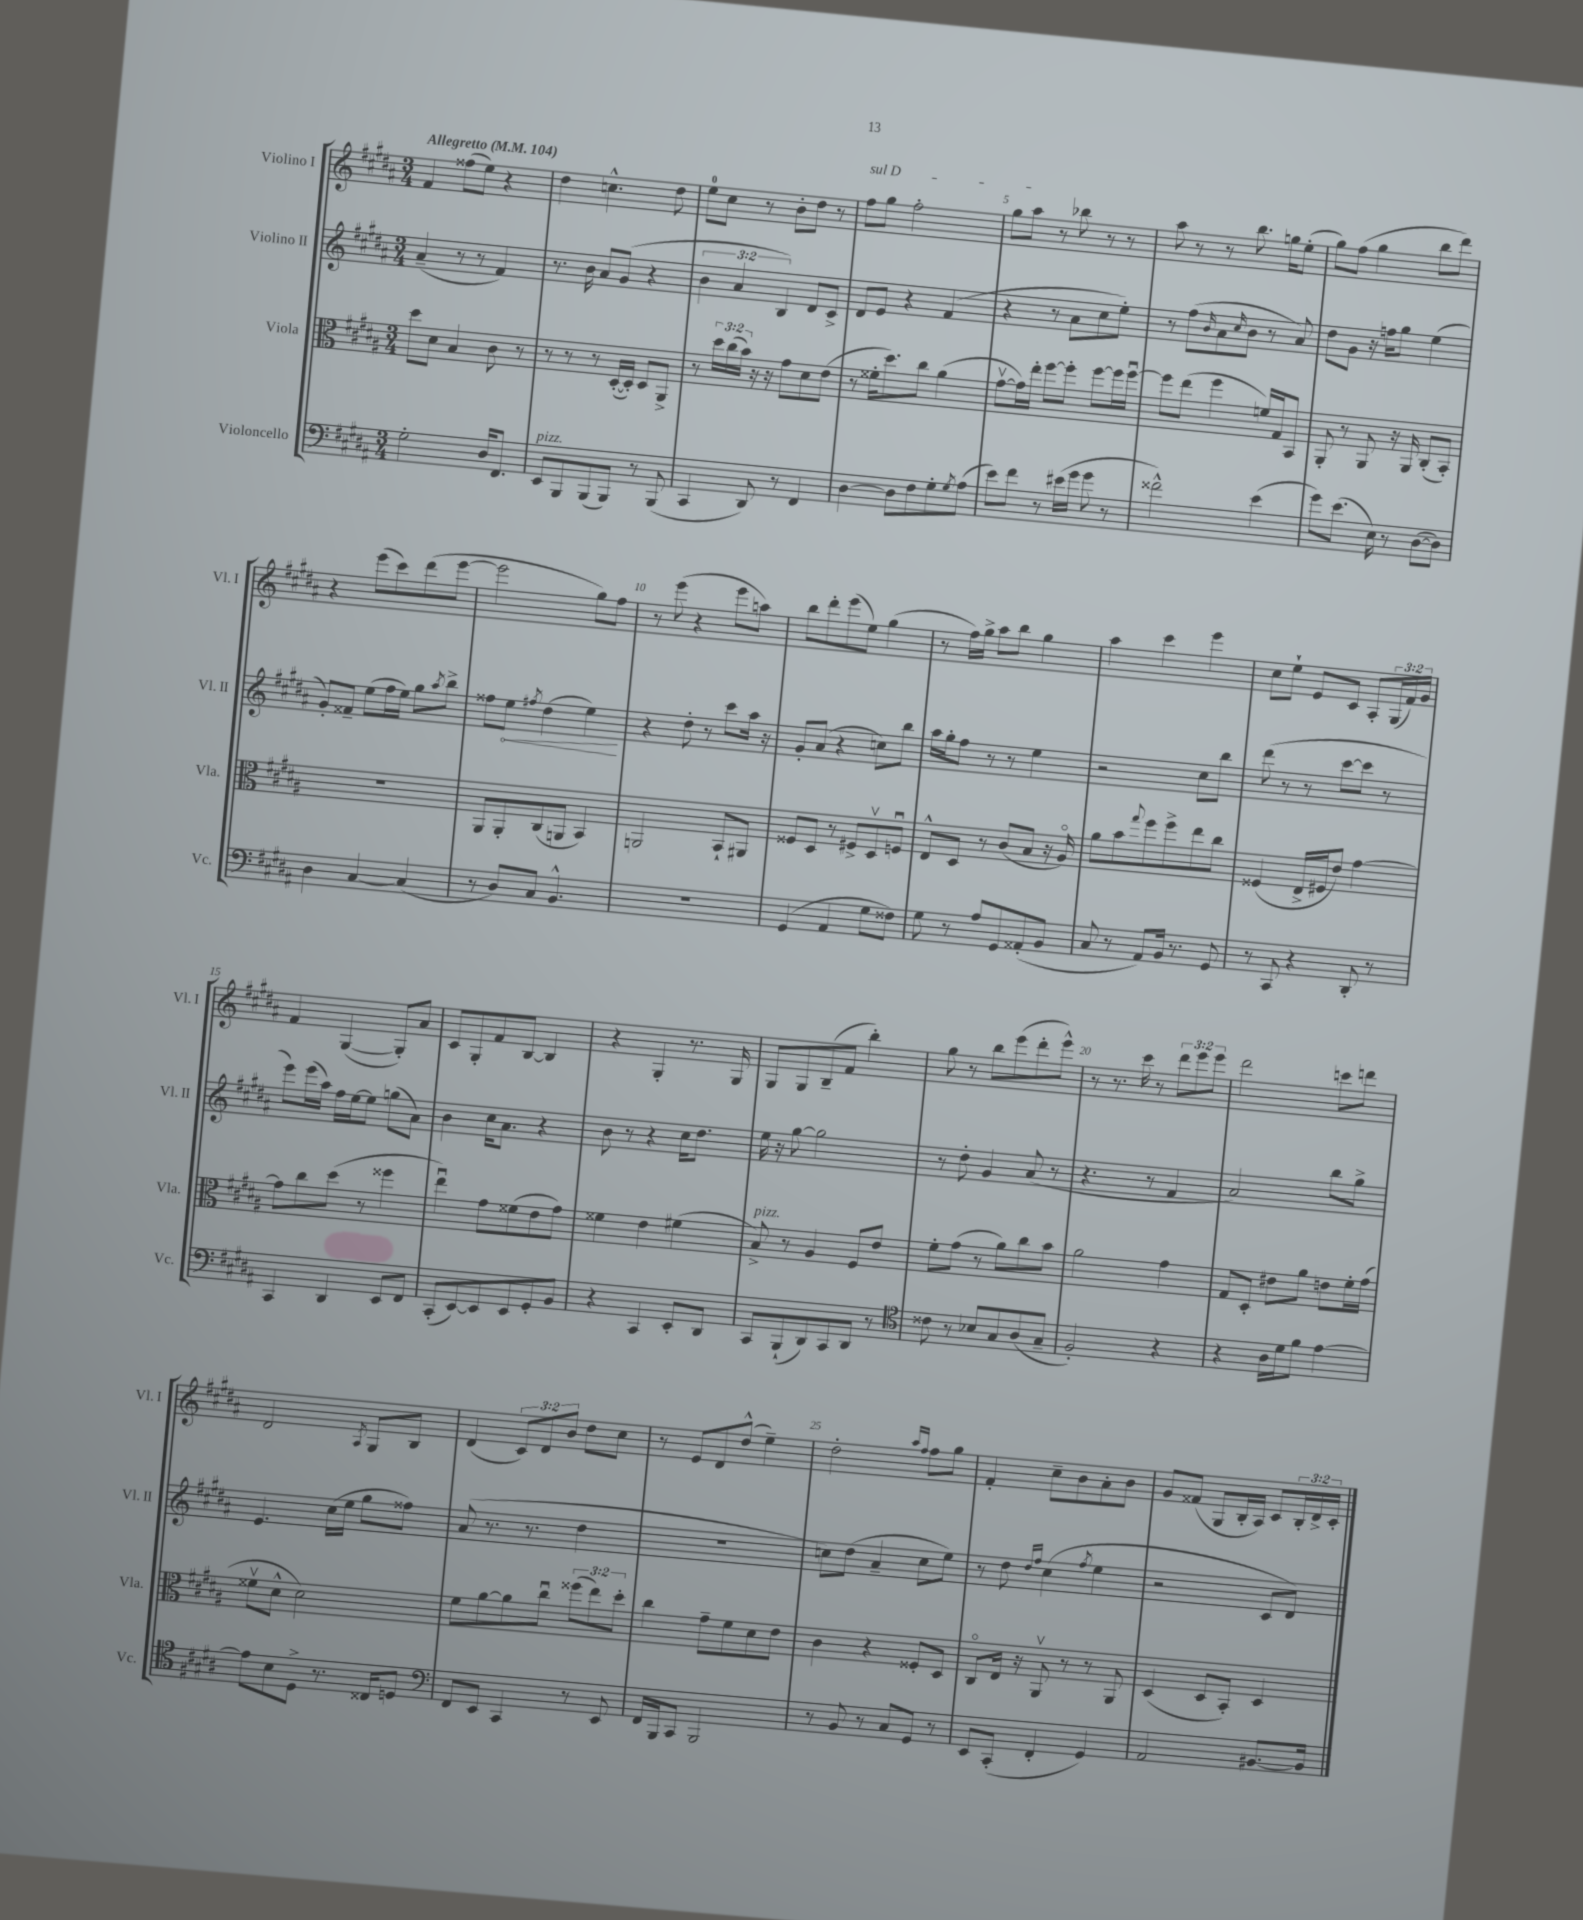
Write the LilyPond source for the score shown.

<<
\new StaffGroup <<
\new Staff = "s0" \with { instrumentName = "Violino I" shortInstrumentName = "Vl. I" } {
    \clef treble \key b \major \numericTimeSignature \time 3/4 \override Staff.TupletNumber.text = #tuplet-number::calc-fraction-text \tempo "Allegretto" 4 = 104
    fis'4 fisis''8( e''8) r4 |
    dis''4 c''4.-^ dis''8 |
    e''8-0 cis''8 r8 b'8-. dis''8 r8 |
    \once \override TextSpanner.bound-details.left.text = \markup { \italic "sul D" } fis''8\startTextSpan gis''8 fis''2-. |
    gis''8 ais''8\stopTextSpan r8 bes''8 r8 r8 |
    ais''8 r8 r8 b''8. g''16 e''8-.( |
    gis''8) fis''8( gis''4 b''8 dis'''8) |
    r4 e'''8( cis'''8) dis'''8( e'''8~ |
    e'''2 gis''8) fis''8 |
    r8 e'''8( r4 e'''8 a''8) |
    b''8 dis'''8-. e'''8( e''8) gis''4( |
    r8 fis''16) gis''16-> ais''8 b''8 gis''4 |
    ais''4 cis'''4 e'''4 |
    cis''8 e''8-! e'8 cis'8 ais8-. \tuplet 3/2 { gis16( fis'16) gis'16 } |
    fis'4 gis4~( gis8-.) ais'8 |
    cis'8 gis8-. fis'8 b8~ b4 |
    r4 gis4-. r8. gis16 |
    gis8 gis8 b8--( fis'8 b''4-.) |
    gis''8 r8 b''8 e'''8( dis'''8-. e'''8-^) |
    r8 r8. cis'''16 r8 \tuplet 3/2 { dis'''8 e'''8 e'''8 } |
    dis'''2 c'''8 d'''8 |
    dis'2 \acciaccatura { ais8 } gis8 b8 |
    dis'4( \tuplet 3/2 { cis'8) dis'8 b'8 } dis''8 cis''8 |
    r8 e'8 dis'8 dis''8-^( e''4--) |
    dis''2-. \grace { ais''16 fis''16 } fis''8 gis''8 |
    fis'4-. cis''8-- b'8 ais'8-. b'8 |
    gis'8 fisis'8( gis8 b16-. ais16) cis'8 \tuplet 3/2 { b16-. dis'16-> cis'16-. } \bar "|." |
}
\new Staff = "s1" \with { instrumentName = "Violino II" shortInstrumentName = "Vl. II" } {
    \clef treble \key b \major \numericTimeSignature \time 3/4 \override Staff.TupletNumber.text = #tuplet-number::calc-fraction-text
    ais'4--( r8 r8 fis'4) |
    r8. b'16 ais'8 gis'8( r4 |
    \tuplet 3/2 { b'4 ais'4 b4) } dis'8 cis'8-> |
    dis'8 e'8 r4 fis'4( |
    r4 r8 ais'8 cis''8 e''8-.) |
    r8 fis''8( \grace { b'16 } ais'8 \grace { cis''16 } b'8 r8 ais'8) |
    dis''8 gis'8 r16 f''16 gis''8 e''4( |
    gis'8-.) fisis'8-- e''8( fis''16 e''16) gis''8 \acciaccatura { ais''8 } b''8-> |
    fisis''8 \once \override Hairpin.circled-tip = ##t e''8\< \acciaccatura { fis''8 } dis''4( e''4\!) |
    r4 dis''8-. r8 cis'''8 ais''16 r16 |
    gis'8-. ais'8( r4 c''8) b''8 |
    ais''16 gis''16-. fis''8 r8 r8 e''4 |
    r2 cis''8 b''8 |
    dis'''8( r8 r8 cis'''8~ cis'''8 r8 |
    e'''8) e'''16( ais''16) fis''16 e''16~ e''8 g''8( ais'8) |
    b'4 cis''16 ais'8. r4 |
    b'8 r8 r4 cis''16 dis''8. |
    e''16 r16 gis''8~ gis''2 |
    r8 dis''8-. gis'4 ais'8( r8 |
    r4. r8 fis'4 |
    ais'2) b''8 gis''8-> |
    e'4. cis''16( e''16 gis''8 fisis''8) |
    ais'8( r8. r8. dis''4 |
    R2. |
    c''8) dis''8( ais'4-- c''8 e''8) |
    r8 dis''8 \grace { dis''16 fis''16 } cis''4( \acciaccatura { fis''8 } e''4 |
    r2 cis'8 dis'8) \bar "|." |
}
\new Staff = "s2" \with { instrumentName = "Viola" shortInstrumentName = "Vla." } {
    \clef alto \key b \major \numericTimeSignature \time 3/4 \override Staff.TupletNumber.text = #tuplet-number::calc-fraction-text
    dis''8 dis'8 b4 cis'8 r8 |
    r8 r8 r8 dis16~-.( dis16-.) dis8 ais,8-> |
    r8 \tuplet 3/2 { dis''16 cis''16( b'16) } r16 r16 gis'8 dis'8 e'8( |
    r8 fisis'16-. dis''8.) cis''8 ais'4( |
    gis'8~\upbow gis'16) e''16-. fis''8~ fis''8-. fis''8~ fis''16 fis''16~\downbow |
    fis''8 e''8( fis''4 f'16) gis16 b,8 |
    ais,8-. r8 ais,8 r16 ais,16 cis8-.( b,8-.) |
    R2. |
    ais,8 ais,8-. cis8( a,8 b,4) |
    a,2 b,8-! ais,8 |
    fisis8 dis8 r8 fis8-> dis8\upbow f8\downbow |
    e8-^ dis8 r8 cis'8( b8 r16 ais16\flageolet) |
    ais'8 b'8 \appoggiatura { gis''8 } fis''8 fis''8-> e''8 cis''8 |
    fisis4( e16-> fis16 e'8) gis'4~ |
    gis'8 cis''8 dis''8( r8 fisis''4 |
    e''4\downbow) gis'8 fisis'8( e'8 gis'8) |
    fisis'4 e'4 fis'4( |
    b8->^\markup { \italic "pizz." }) r8 ais4 fis8 e'8 |
    fis'8-. gis'8( r8 ais'8) cis''8 b'8 |
    ais'2 gis'4 |
    gis8 dis8-. eis'8 ais'8 e'8 fis'16-. gis'16( |
    fisis'8\upbow dis'8-^ dis'2) |
    fis'8 ais'8~ ais'8 cis''8\downbow \tuplet 3/2 { fisis''8( e''8) dis''8-. } |
    cis''4 gis'8-- fis'8 dis'8 e'8 |
    cis'4 r4 fisis8-. dis8 |
    cis8\flageolet e16 r16 ais,8\upbow r8 r8 ais,8 |
    dis4( dis8 b,8-.) dis4 \bar "|." |
}
\new Staff = "s3" \with { instrumentName = "Violoncello" shortInstrumentName = "Vc." } {
    \clef bass \key b \major \numericTimeSignature \time 3/4
    gis2-. dis16 fis,8. |
    e,8^\markup { \italic "pizz." } b,,8 b,,8( b,,8) r8 b,,8( |
    cis,4 dis,8) r8 fis,4 |
    dis4~ dis8 fis8 gis8-. \acciaccatura { gis8 } ais8( |
    e'8) fis'8 r8 eis'16( gis'16 gis'8 r8 |
    fisis'2-^) e'4( |
    gis'8) e'8.( e16) r8 dis8~( dis8) |
    dis4 cis4~ cis4( |
    r8 dis8) cis8 b,4.-^ |
    R2. |
    gis,4( ais,4 gis8 fisis8) |
    gis8 r8 ais8 gis,8 aisis,8-.( b,8 |
    cis8 r8 ais,8) b,16 r8. gis,8 |
    r8 cis,8 r4 dis,8-. r8 |
    cis,4 dis,4 e,8 fis,8 |
    cis,8-.( e,8~) e,8 e,8 gis,8-. b,8 |
    r4 cis,4 e,8-. dis,8 |
    cis,8 b,,8-!( dis,8) cis,8 dis,8 r8 |
    \clef tenor cisis'8 r8 bes8 gis8 ais8( gis8-- |
    fis2-.) r4 |
    r4 ais16 dis'16 fis'8 e'4~ |
    e'8 b8 dis8-> r8. cisis16 d8 |
    \clef bass fis,8 e,8 cis,4 r8 e,8 |
    fis,16 b,,16 cis,8 b,,2 |
    r8 b,8 r8 cis8 gis,8 r8 |
    e,8 cis,8-.( fis,4-. gis,4) |
    ais,2 bis,8.~ bis,16 \bar "|." |
}
>>
>>
\layout { \context { \Score \override BarNumber.break-visibility = ##(#f #t #t) barNumberVisibility = #(every-nth-bar-number-visible 5) } }
